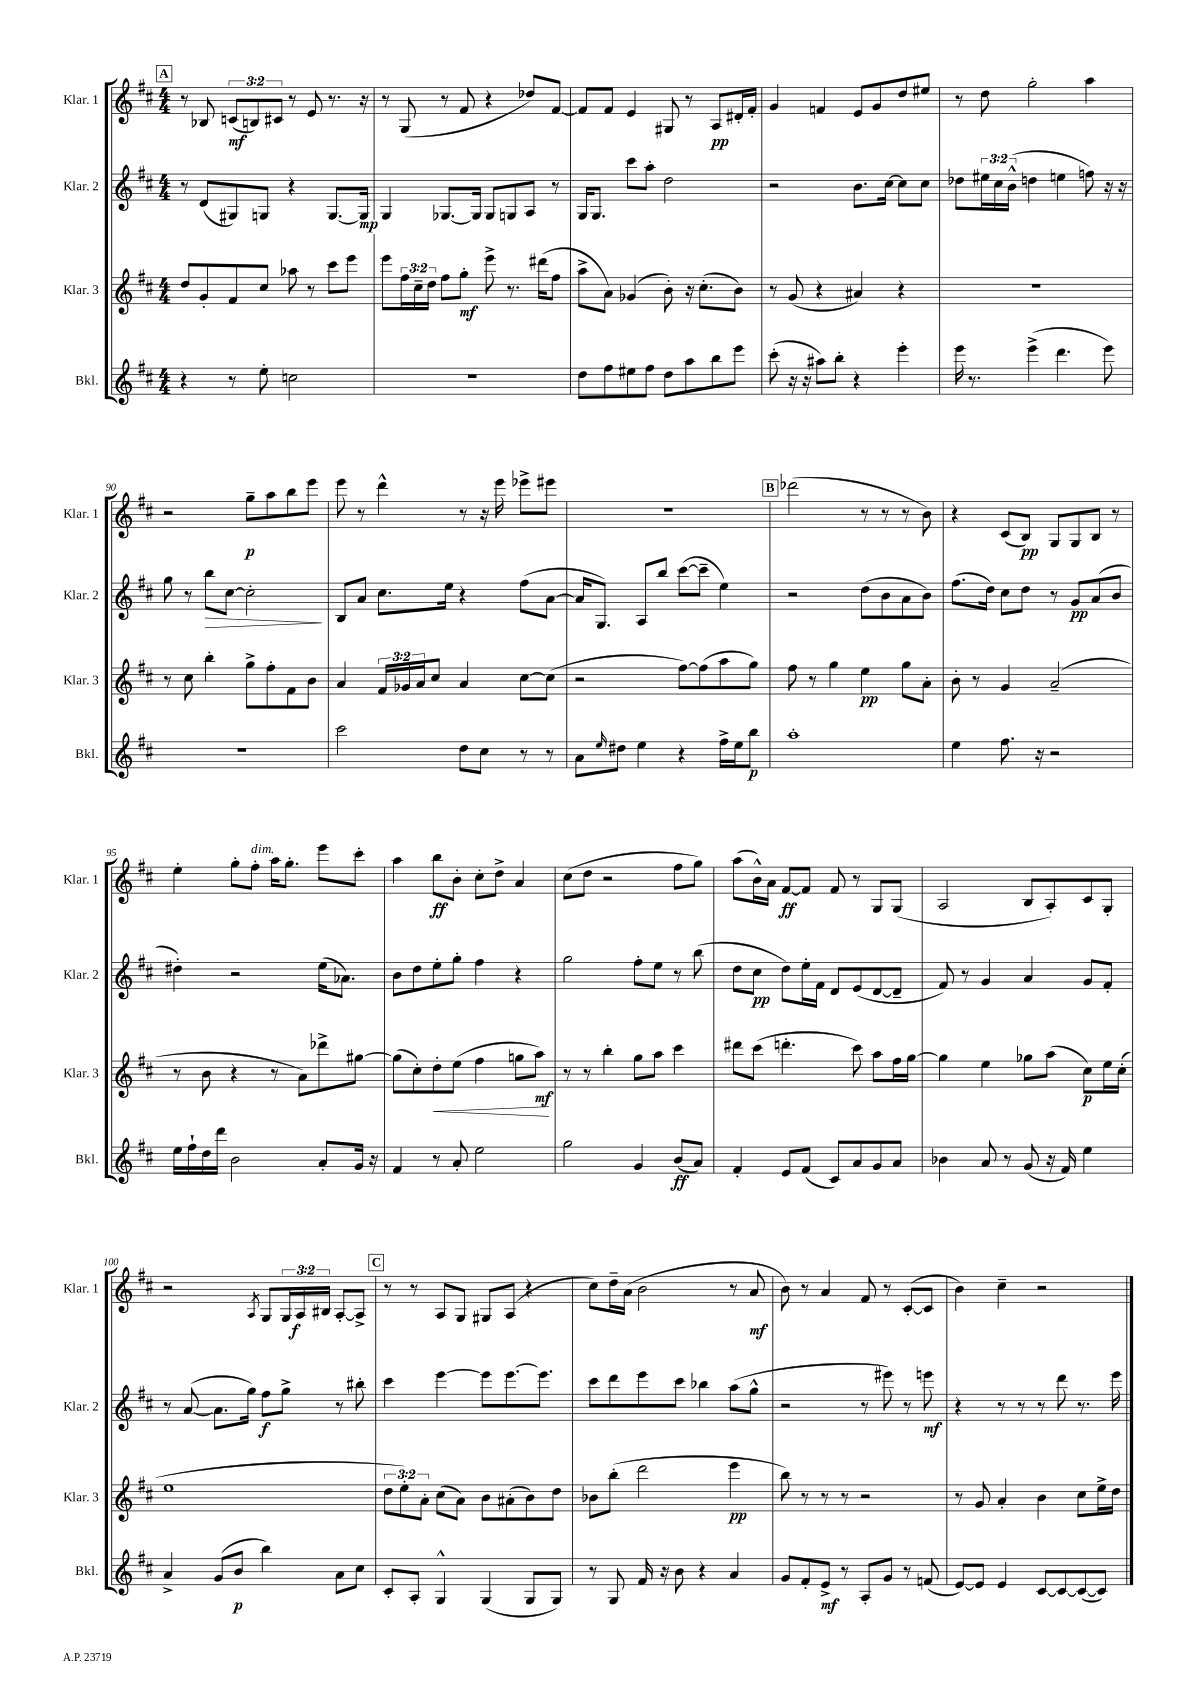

**kern	**kern	**kern	**kern
*staff4	*staff3	*staff2	*staff1
*clefG2	*clefG2	*clefG2	*clefG2
*k[f#c#]	*k[f#c#]	*k[f#c#]	*k[f#c#]
*M4/4	*M4/4	*M4/4	*M4/4
4r	8dd	8r	8r
.	8g'	(8d	8B-
8r	8f#	8G#)	(12c
.	.	.	12B)
8ee'	8cc#	8G	.
.	.	.	12c#
2cc	8aa-	4r	8r
.	8r	.	8e
.	8ccc#	[8.G	8.r
.	8eee	.	.
.	.	16G]	16r
=	=	=	=
1r	8eee	4G	8r
.	24ff#	.	(8G
.	24cc#~	.	.
.	24dd	.	.
.	8ff#	[8.G-	8r
.	8gg'	.	8f#
.	.	16G-]	.
.	8eee^	8G-	4r
.	8.r	8G	.
.	.	8A	8dd-)
.	(16ddd#	.	.
.	8ff#	8r	[8f#
=	=	=	=
8dd	8aa^	16G	8f#]
.	.	8.G	.
8ff#	8a)	.	8f#
8ee#	(4g-	8ccc#	4e
8ff#	.	8aa'	.
8dd	8b')	2dd	8G#
8aa	16r	.	8r
.	(8.cc#'	.	.
8bb	.	.	8A
8eee	8b)	.	16d#'
.	.	.	16f#'
=	=	=	=
(8ccc#'	8r	2r	4g
16r	(8g	.	.
16r	.	.	.
8aa#)	4r	.	4f
8bb'	.	.	.
4r	4a#)	8.b	8e
.	.	.	8g
.	.	[16cc#	.
4eee'	4r	8cc#]	8dd
.	.	8cc#	8ee#
=	=	=	=
16eee	1r	8dd-	8r
8.r	.	.	.
.	.	24ee#	8dd
.	.	24cc#	.
.	.	(24b^^	.
(4eee^	.	4dd	2gg'
4.ddd	.	4ee	.
.	.	8ff)	4aa
8eee)	.	16r	.
.	.	16r	.
=	=	=	=
1r	8r	8gg	2r
.	8cc#	8r	.
.	4bb'	8bb	.
.	.	[8cc#	.
.	8gg^	2cc#']	8gg~
.	8ff#'	.	8aa
.	8f#	.	8bb
.	8b	.	8eee
=	=	=	=
2ccc#	4a	8B	8eee
.	.	8a	8r
.	24f#	8.cc#	4ddd^^
.	24g-	.	.
.	24a	.	.
.	8cc#	.	.
.	.	16ee	.
8dd	4a	4r	8r
8cc#	.	.	16r
.	.	.	16eee
8r	[8cc#	(8ff#	8eee-^
8r	(8cc#]	[8a	8eee#
=	=	=	=
8a	2r	16a]	1r
.	.	8.G)	.
16qqee	.	.	.
8dd#	.	.	.
4ee	.	8A	.
.	.	8bb	.
4r	[8ff#)	([8ccc#	.
.	(8ff#]	8ccc#~]	.
16ff#^	8aa	4ee)	.
16ee	.	.	.
8bb	8gg)	.	.
=	=	=	=
1aa'	8ff#	2r	(2ddd-
.	8r	.	.
.	4gg	.	.
.	4ee	(8dd	8r
.	.	8b	8r
.	8gg	8a	8r
.	8a'	8b)	8b)
=	=	=	=
4ee	8b'	(8.ff#	4r
.	8r	.	.
.	.	16dd)	.
8.ff#	4g	8cc#	(8c#
.	.	8dd	8B)
16r	.	.	.
2r	(2a~	8r	8G
.	.	8g	8G
.	.	(8a	8B
.	.	8b	8r
=	=	=	=
16ee	8r	4dd#')	4ee'
16ff#`	.	.	.
16dd	8b	.	.
16ddd	.	.	.
2b	4r	2r	8gg'
.	.	.	8ff#'
.	8r	.	16aa
.	.	.	8.gg'
.	8a)	.	.
8a'	8ddd-^	(16ee	8eee
.	.	8.a-)	.
16g	[8gg#	.	8ccc#'
16r	.	.	.
=	=	=	=
4f#	(8gg#]	8b	4aa
.	8cc#')	8dd	.
8r	8dd'	8ee'	8bb
8a'	(8ee	8gg'	8b'
2ee	4ff#	4ff#	8cc#'
.	.	.	8dd^
.	8gg	4r	4a
.	8aa)	.	.
=	=	=	=
2gg	8r	2gg	(8cc#
.	8r	.	8dd
.	4bb'	.	2r
4g	8gg	8ff#'	.
.	8aa	8ee	.
(8b	4ccc#	8r	8ff#
8a)	.	(8bb	8gg)
=	=	=	=
4f#'	8ddd#	8dd	(8aa
.	(8ccc#	8cc#	16b^^)
.	.	.	16a
8e	4.ddd'	8dd)	[8f#
(8f#	.	16ee'	8f#]
.	.	16f#	.
8c#)	.	8d	8f#
8a	8ccc#)	(8e	8r
8g	8aa	[8d	8G
8a	16ff#	8d~]	(8G
.	[16gg	.	.
=	=	=	=
4b-	4gg]	8f#)	2A
.	.	8r	.
8a	4ee	4g	.
8r	.	.	.
(8g	8gg-	4a	8B
16r	(8aa	.	8A')
16f#)	.	.	.
4ee	8cc#)	8g	8c#
.	16ee	8f#'	8G'
.	(16cc#'	.	.
=	=	=	=
4a^	1ee	8r	2r
.	.	([8a	.
(8g	.	8.a]	.
8b	.	.	.
.	.	16gg)	.
.	.	.	8qA
4bb)	.	8ff#	8G
.	.	8gg^	24G
.	.	.	24A
.	.	.	24B#
8a	.	8r	[8A'
8cc#	.	8bb#'	8A^]
=	=	=	=
8c#'	12dd	4ccc#	8r
.	12ee')	.	.
8A'	.	.	8r
.	12a'	.	.
4G^^	(8cc#	[4eee	8A
.	8a)	.	8G
(4G	8b	8eee]	8G#
.	(8a#'	[8.eee	(8A
8G	8b)	.	4r
.	.	8.eee]	.
8G)	8dd	.	.
=	=	=	=
8r	8b-	8ccc#	8cc#)
8G	(8bb'	8ddd	16dd~
.	.	.	(16a
16f#	2ddd	8eee	2b
16r	.	.	.
8b	.	8ccc#	.
4r	.	4bb-	.
4a	4eee	(8aa	8r
.	.	8gg^^	8a
=	=	=	=
8g	8bb)	2r	8b)
8f#'	8r	.	8r
8e^	8r	.	4a
8r	8r	.	.
8A'	2r	8r	8f#
8g	.	8eee#)	8r
8r	.	8r	([8c#'
(8f	.	8eee	8c#]
=	=	=	=
[8e)	8r	4r	4b)
8e]	8g	.	.
4e	4a'	8r	4cc#~
.	.	8r	.
[8c#	4b	8r	2r
8c#_	.	8ddd	.
(8c#_	8cc#	8.r	.
8c#])	16ee^	.	.
.	16dd	16eee	.
==	==	==	==
*-	*-	*-	*-
